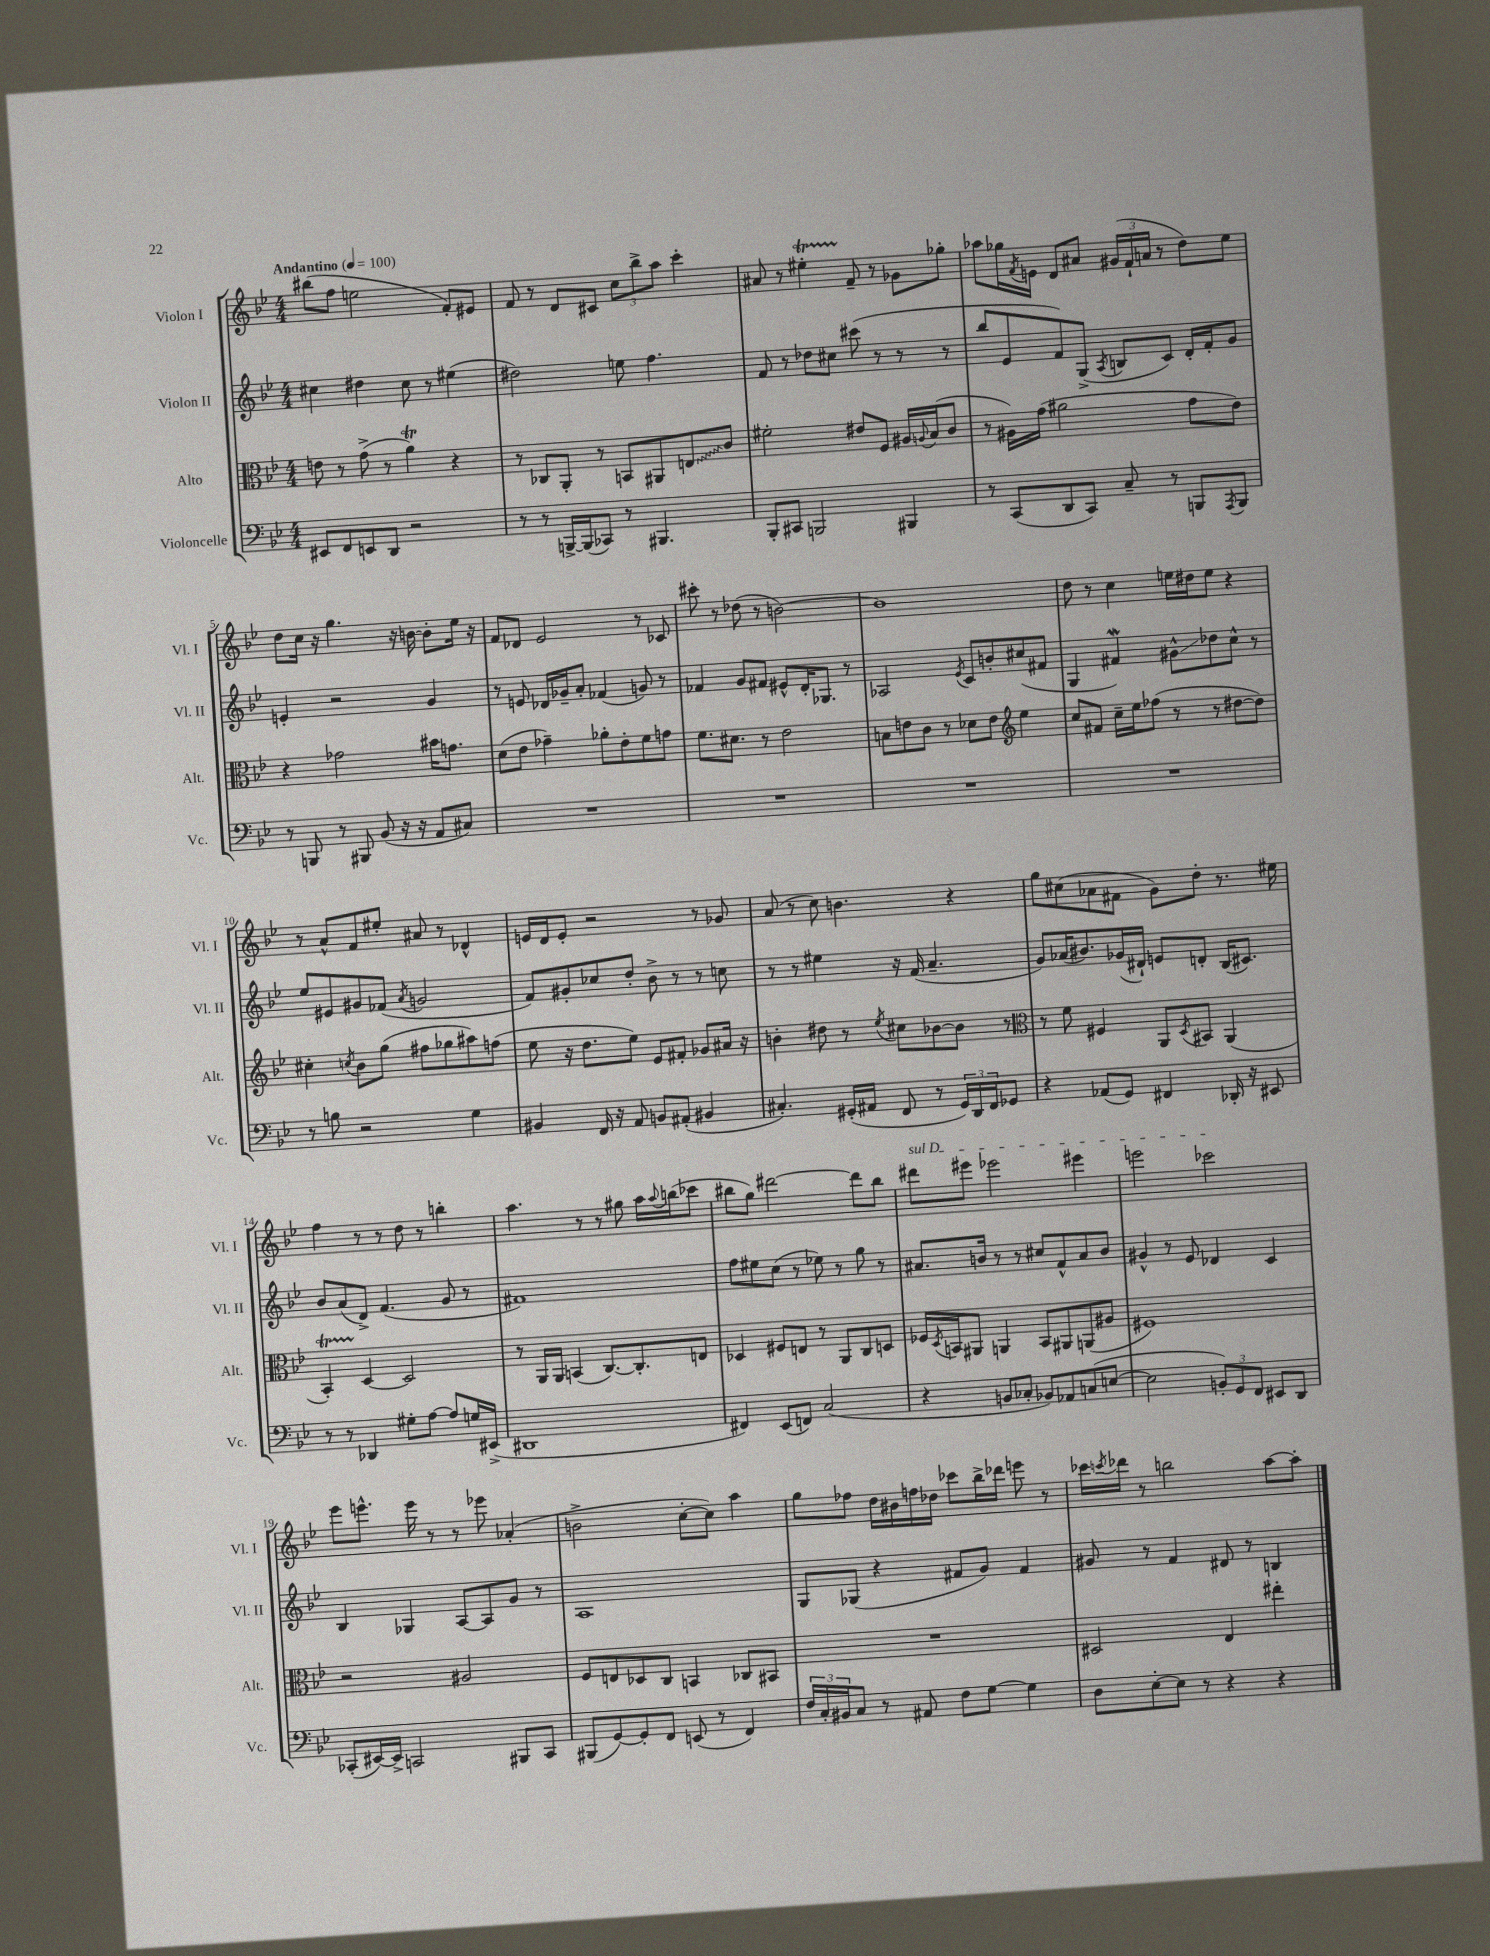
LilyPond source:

<<
\new StaffGroup <<
\new Staff = "s0" \with { instrumentName = "Violon I" shortInstrumentName = "Vl. I" } {
    \clef treble \key bes \major \numericTimeSignature \time 4/4 \tempo "Andantino" 4 = 100
    bis''8( f''8 e''2 f'8-.) eis'8 |
    f'8 r8 d'8 cis'8 \tuplet 3/2 { c''8 bes''8-> a''8 } c'''4-. |
    ais'8 r8 eis''4-.\startTrillSpan f'8--\stopTrillSpan r8 ges'8 ges''8-. |
    aes''8 ges''16 \acciaccatura { f'8 } e'16 d'8 ais'8 \tuplet 3/2 { gis'16( f'16-! a'16 } r8 d''8) ees''8 |
    d''8 c''16 r16 g''4. r16 b'16~ b'8-. ees''16 r16 |
    f'8 des'8 ees'2 r8 ces'8 |
    cis'''8-. r8 des''8( r8 b'2~) |
    b'1 |
    d''8 r8 c''4 e''16 dis''16 e''8 r4 |
    r8 a'8-^ f'8 eis''8-. ais'8 r8 des'4-^ |
    e'16 d'16 e'8-. r2 r8 ges'8 |
    a'8( r8 c''8) b'4. r4 |
    g''8 cis''8( aes'8 fis'8 g'8) d''8-. r8. eis''16 |
    f''4 r8 r8 d''8 r8 b''4-. |
    a''4. r8 r8 gis''8 a''16 \appoggiatura { a''8 } b''16( ces'''8 |
    bis''8 g''8) dis'''2~ dis'''8 bis''8 |
    \once \override TextSpanner.bound-details.left.text = \markup { \italic "sul D" } dis'''8\startTextSpan eis'''8 ees'''2 eis'''4 |
    e'''2 ces'''2\stopTextSpan |
    ees'''8 e'''8.-^ e'''16 r8 r8 ees'''8 aes'4-.( |
    b'2-> c''8~-. c''8) a''4 |
    g''8 fes''8 d''16 bis'16 f''16 des''16 ces'''8 bes''16-> des'''16 e'''8 r8 |
    ces'''16 \acciaccatura { c'''8 } des'''16 r8 b''2 a''8~ a''8-. \bar "|." |
}
\new Staff = "s1" \with { instrumentName = "Violon II" shortInstrumentName = "Vl. II" } {
    \clef treble \key bes \major \numericTimeSignature \time 4/4
    cis''4 dis''4 cis''8 r8 eis''4( |
    dis''2) e''8 f''4. |
    f'8 r8 des''8 cis''8 cis'''8( r8 r8 r8 |
    bes''8 ees'8 f'8) g8->( \acciaccatura { a8 } b8 c'8) d'16-. f'16-. g'8 |
    e'4-. r2 g'4 |
    r8 e'8 des'16 ges'16-- a'8-. fes'4( g'8) r8 |
    fes'4 g'8 fis'8 eis'8-^ d'16-. ges8. r8 |
    aes2 \acciaccatura { ees'8 } c'8 b'8-. cis''8( fis'8 |
    g4 fis'4\mordent) gis'8-^\glissando des''8 c''8-^ r8 |
    ees''8 eis'8 gis'8 fes'8( \acciaccatura { a'8 } g'2 |
    f'8) gis'8-. ces''8 d''8-. bes'8-> r8 r8 c''8 |
    r8 r8 eis''4 r16 f'16( a'4.-- |
    g'8) aes'16( bis'8.) ges'16( dis'16-!) e'8 d'8-. bes16( cis'8.) |
    bes'8 a'8( d'8->) f'4.( g'8 r8 |
    fis'1) |
    f''8 eis''8 c''8( r8 ees''8) r8 g''8 r8 |
    ais'8. b'16 r8 r8 cis''8 f'8-^ ais'8 b'8 |
    gis'4-^ r8 ees'8 des'4 c'4 |
    bes4 ges4 a8~ a8 g'8 r8 |
    a1 |
    g8 ges8( r4 fis'8 g'8) fis'4 |
    gis'8 r8 f'4 dis'8 r8 b4 \bar "|." |
}
\new Staff = "s2" \with { instrumentName = "Alto" shortInstrumentName = "Alt." } {
    \clef alto \key bes \major \numericTimeSignature \time 4/4
    e'8 r8 g'8->( r8 a'4\trill) r4 |
    r8 ces8 a,8-. r8 b,8 ais,8 \once \override Glissando.style = #'zigzag e8\glissando c'8 |
    fis'2-. eis'8 f8 ais16 \appoggiatura { a8 } bes16( c'8 |
    r8 ais16) g'16( ais'2 g'8 ees'8) |
    r4 ges'2 bis'16 g'8. |
    d'8( ees'8 ges'4--) aes'8-. ees'8-. f'8 g'8 |
    f'8. dis'8. r8 ees'2 |
    b8 e'8 c'8 r8 des'8 e'8 \clef treble ees''4 |
    c''8 fis'8 c''16-- ees''16 fes''8( r8 r8 dis''8~ dis''8) |
    cis''4-. \acciaccatura { c''8 } bes'8 g''8( fis''8 ges''8 ais''8) f''8( |
    ees''8 r16 d''8. ees''8) ees'8 fis'8-. ges'8 ais'16 r16 |
    b'4-. dis''8 r8 \acciaccatura { ees''8 } cis''8 bes'8~ bes'8 r8 |
    \clef alto r8 f'8 fis4 a,8 \acciaccatura { d8 } bis,8 a,4( |
    bes,4-.\startTrillSpan) d4~\stopTrillSpan d2 |
    r8 a,16 a,16 b,4( c8.~) c8.-. e8 |
    des4 fis8 e8 r8 a,8 c8 d8 |
    fes16 \acciaccatura { d8 } b,16 ais,8 a,4 b,8 ais,8 a,8( ais8 |
    fis1) |
    r2 ais2 |
    f8 e8 des8 c8 b,4 ces8 bis,8 |
    R1 |
    dis2 ees4 eis''4-. \bar "|." |
}
\new Staff = "s3" \with { instrumentName = "Violoncelle" shortInstrumentName = "Vc." } {
    \clef bass \key bes \major \numericTimeSignature \time 4/4
    eis,8 f,8 e,8 d,8 r2 |
    r8 r8 b,,16~-> b,,16( ces,8) r8 bis,,4. |
    bes,,8-. cis,8 b,,2 bis,,4 |
    r8 c,8( d,8 c,8) c8-- r8 b,,8 \acciaccatura { a,,8 } b,,8 |
    r8 b,,8 r8 bis,,8 bes,8( r16 r16 a,8 cis8) |
    R1 |
    R1 |
    R1 |
    R1 |
    r8 b8 r2 g4 |
    bis,4 f,16 r16 a,8 b,8 ais,8-.( bis,4 |
    cis4.-.) gis,16-.( ais,16 f,8 r8 \tuplet 3/2 { gis,16) d,16 f,16 } ges,8 |
    r4 aes,8( g,8) fis,4 des,16-. r16 eis,8 |
    r8 r8 des,4 gis8-. a8~ a8 g16 eis,16->( |
    dis,1 |
    fis,4) ees,8( f,8) c2( |
    r4 b,8 ces8-. bes,8) aes,8 c8( e8~ |
    e2 \tuplet 3/2 { b,8-.) g,8 f,8 } eis,8 d,8 |
    ces,8-.( eis,16~) eis,16-> c,2 bis,,8 c,8 |
    bis,,8( g,8~) g,8-. f,8 e,8( r8 f,4) |
    \tuplet 3/2 { f16 c16-. bis,16 } c8 r8 ais,8 f8 g8~ g4 |
    d8 ees8~-. ees8 r8 r4 r4 \bar "|." |
}
>>
>>
